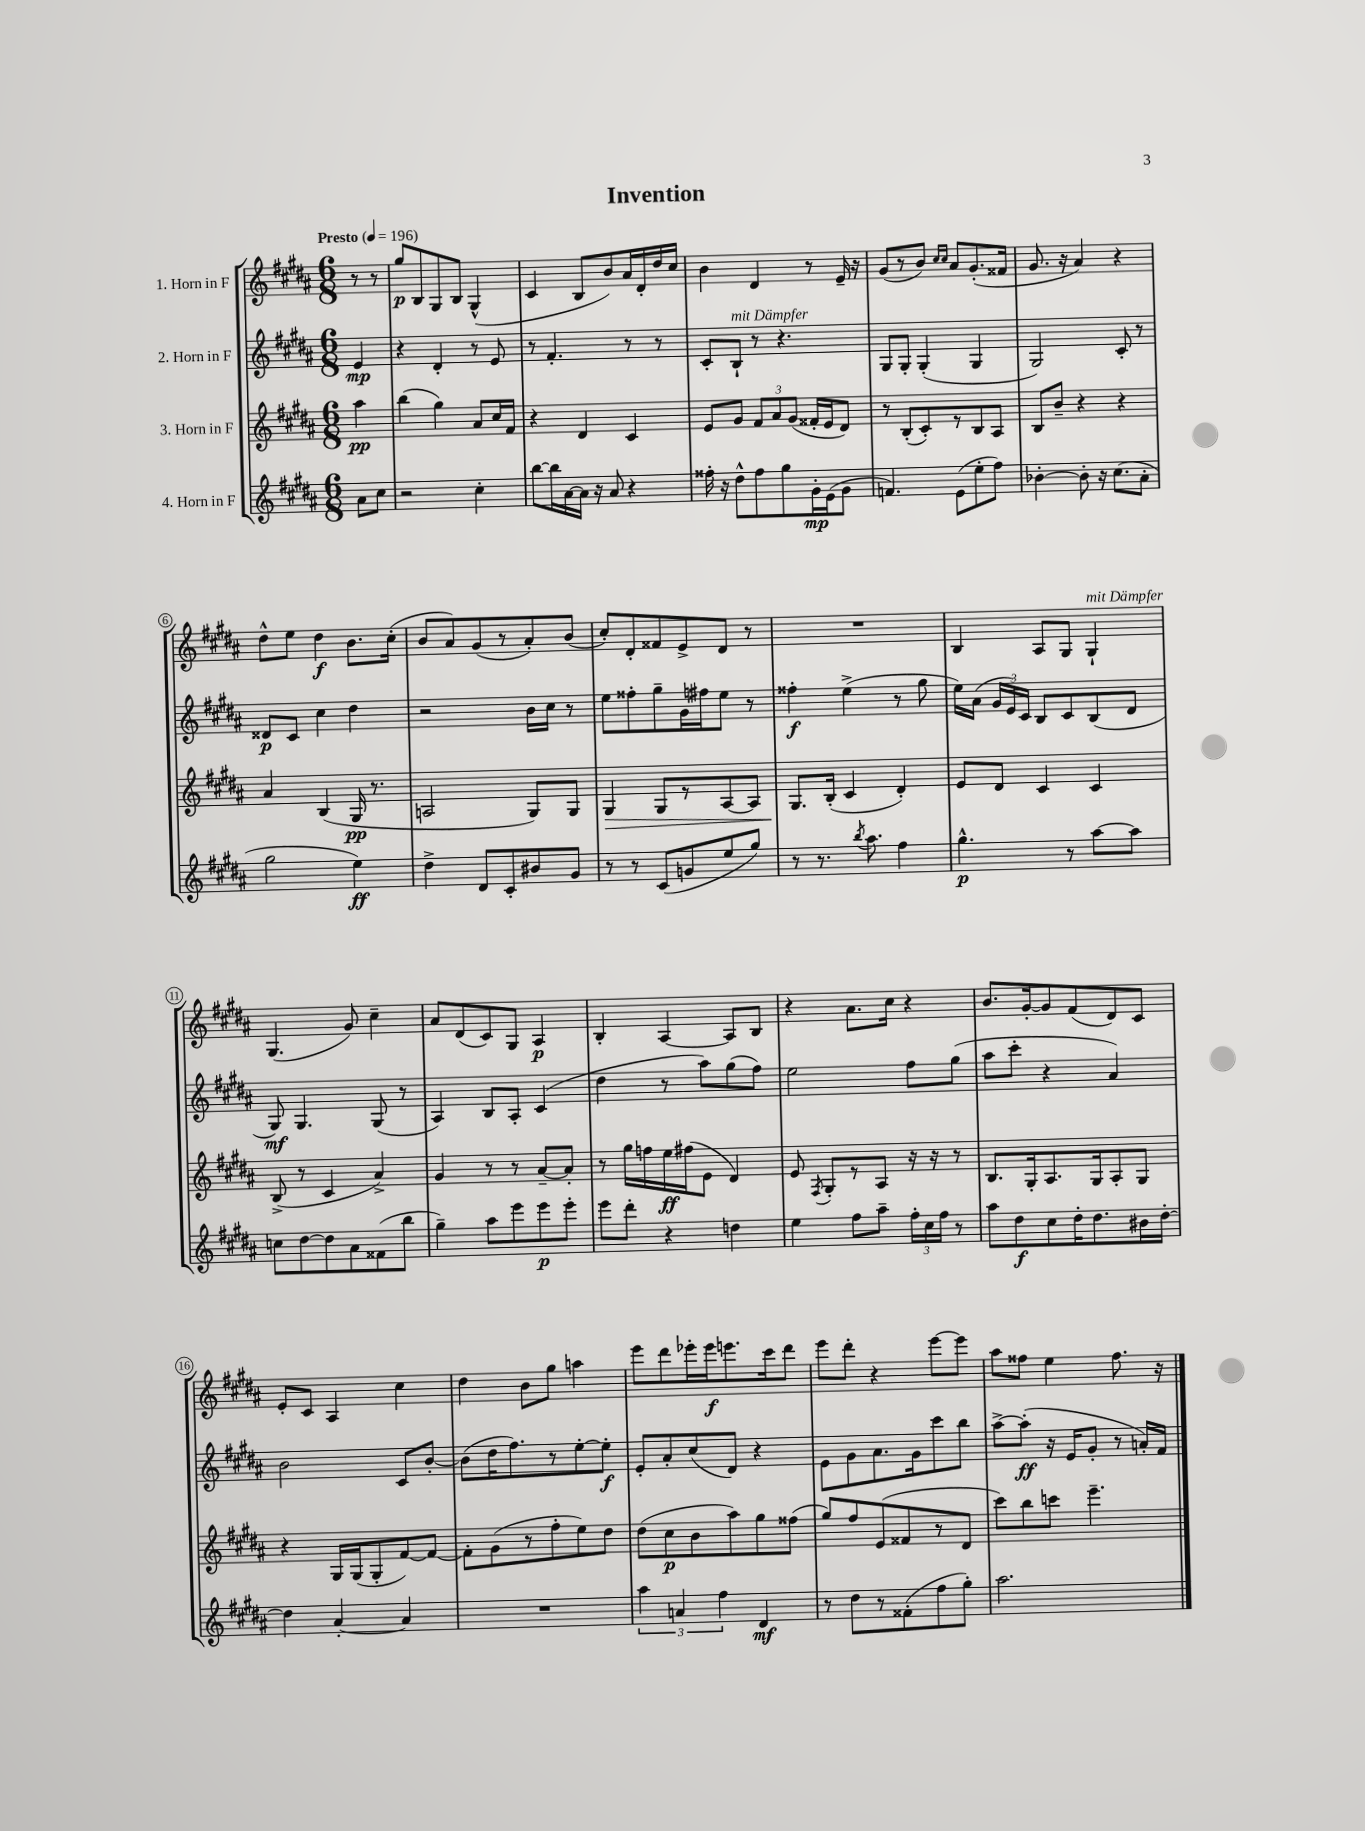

**kern	**dynam	**kern	**dynam	**kern	**dynam	**kern	**dynam
*part4	*part4	*part3	*part3	*part2	*part2	*part1	*part1
*staff4	*staff4	*staff3	*staff3	*staff2	*staff2	*staff1	*staff1
*I"4. Horn in F	*	*I"3. Horn in F	*	*I"2. Horn in F	*	*I"1. Horn in F	*
*clefG2	*	*clefG2	*	*clefG2	*	*clefG2	*
*k[f#c#g#d#a#]	*	*k[f#c#g#d#a#]	*	*k[f#c#g#d#a#]	*	*k[f#c#g#d#a#]	*
*M6/8	*	*M6/8	*	*M6/8	*	*M6/8	*
*MM196	*	*MM196	*	*MM196	*	*MM196	*
=	=	=	=	=	=	=	=
!	!	!	!	!	!	!LO:TX:a:B:t=Presto	!
8a#\L	.	4aa#\	pp	4e/	mp	8r	.
8cc#\J	.	.	.	.	.	8r	.
=1	=1	=1	=1	=1	=1	=1	=1
2r	.	(4bb\	.	4r	.	8gg#/L	p
.	.	.	.	.	.	8B/	.
.	.	4gg#\)	.	4d#'/	.	8G#/	.
.	.	.	.	.	.	8B/J	.
4cc#'\	.	8a#/L	.	8r	.	(4G#^^/	.
.	.	16cc#/L	.	8e/	.	.	.
.	.	16f#/JJ	.	.	.	.	.
=2	=2	=2	=2	=2	=2	=2	=2
[8bb\L	.	4r	.	8r	.	4c#/	.
16bb\L]	.	.	.	4.f#'/	.	.	.
[16a#\	.	.	.	.	.	.	.
16a#\JJ]	.	4d#/	.	.	.	8B/L	.
16r	.	.	.	.	.	.	.
8a#/	.	.	.	.	.	8b/)	.
4r	.	4c#/	.	8r	.	16a#/L	.
.	.	.	.	.	.	16d#'/	.
.	.	.	.	8r	.	16dd#/	.
.	.	.	.	.	.	16cc#/JJ	.
=3	=3	=3	=3	=3	=3	=3	=3
16ff##X'\	.	8e/L	.	8c#'/L	.	4b\	.
16r	.	.	.	.	.	.	.
!	!	!	!	!LO:TX:a:i:t=mit Dämpfer	!	!	!
8dd#^^\L	.	8g#/J	.	8B`/J	.	.	.
8ff##\	.	12f#/L	.	8r	.	4d#/	.
.	.	12a#/	.	.	.	.	.
8gg#\	.	.	.	4.r	.	.	.
.	.	(12g#/J	.	.	.	.	.
16g#'\L	mp	16f##X'/LL	.	.	.	8r	.
(16e\J	.	16e/J	.	.	.	.	.
8g#\J	.	8d#/J)	.	.	.	16e~/	.
.	.	.	.	.	.	16r	.
=4	=4	=4	=4	=4	=4	=4	=4
4.fn/)	.	8r	.	8G#/L	.	(8g#/L	.
.	.	(8B'/L	.	8G#'/J	.	8r	.
.	.	8c#'/)	.	(4G#'/	.	8b/J)	.
.	.	.	.	.	.	16qqcc#/LL	.
.	.	.	.	.	.	16qqcc#/JJ	.
(8e\L	.	8r	.	.	.	8a#/L	.
8ee'\	.	8B/	.	4G#/	.	(8.g#'/	.
8ff#\J)	.	8A#/J	.	.	.	.	.
.	.	.	.	.	.	16f##X/Jk	.
=5	=5	=5	=5	=5	=5	=5	=5
[4b-X'\	.	8B/L	.	2G#/)	.	8.g#/	.
.	.	8b~/J	.	.	.	.	.
.	.	.	.	.	.	16r	.
8b-'\]	.	4r	.	.	.	4a#/)	.
16r	.	.	.	.	.	.	.
(8.cc#\L	.	.	.	.	.	.	.
.	.	4r	.	8c#'/	.	4r	.
8a#'\J	.	.	.	8r	.	.	.
!!LO:LB:g=z
=6	=6	=6	=6	=6	=6	=6	=6
2gg#\	.	4a#/	.	8d##X/L	p	8dd#^^\L	.
.	.	.	.	8c#/J	.	8ee\J	.
.	.	(4B/	.	4cc#\	.	4dd#\	f
4ee\)	ff	16G#/	pp	4dd#\	.	8.b\L	.
.	.	8.r	.	.	.	.	.
.	.	.	.	.	.	(16cc#'\Jk	.
=7	=7	=7	=7	=7	=7	=7	=7
4dd#^\	.	2An/	.	2r	.	8b/L	.
.	.	.	.	.	.	8a#/)	.
8d#/L	.	.	.	.	.	(8g#/	.
8c#'/	.	.	.	.	.	8r	.
8b#X/	.	8G#/L)	.	16b\LL	.	8a#'/)	.
.	.	.	.	16cc#\JJ	.	.	.
8g#/J	.	8G#/J	.	8r	.	(8b/J	.
=8	=8	=8	=8	=8	=8	=8	=8
!	!	!	!LO:HP:b	!	!	!	!
8r	.	4G#/	>	8ee\L	.	8cc#'/L)	.
8r	.	.	.	8ff##X'\	.	8d#'/	.
(8c#/L	.	8G#/L	.	8gg#~\	.	8f##X/	.
8gn/	.	8r	.	16g#\L	.	8e^/	.
.	.	.	.	16ff#X\J	.	.	.
8ee/	.	[8A#/	.	8ee\J	.	8d#/J	.
8gg#/J)	.	8A#/J]	.	8r	.	8r	.
=9	=9	=9	=9	=9	=9	=9	=9
8r	.	8.G#/L	.	4ff##X'\	f	2.r	.
8.r	.	.	.	.	.	.	.
.	.	(16B'/Jk	]	.	.	.	.
.	.	4c#/	.	(4ee^\	.	.	.
8qbb/	.	.	.	.	.	.	.
8.aa#\	.	.	.	.	.	.	.
4ff#\	.	4d#'/)	.	8r	.	.	.
.	.	.	.	8gg#\	.	.	.
=10	=10	=10	=10	=10	=10	=10	=10
4.gg#^^\	p	8e/L	.	16ee\LL)	.	4B/	.
.	.	.	.	(16a#\JJ	.	.	.
.	.	8d#/J	.	24g#/LL	.	.	.
.	.	.	.	24e/)	.	.	.
.	.	.	.	24c#/JJ	.	.	.
.	.	4c#/	.	8B/L	.	8A#/L	.
8r	.	.	.	8c#/	.	8G#/J	.
!	!	!	!	!	!	!LO:TX:a:i:t=mit Dämpfer	!
[8aa#\L	.	4c#/	.	(8B/	.	4G#`/	.
8aa#\J]	.	.	.	8d#/J	.	.	.
!!LO:LB:g=z
=11	=11	=11	=11	=11	=11	=11	=11
8ccn\L	.	(8B^/	.	8G#/)	mf	(4.G#/	.
[8dd#\	.	8r	.	4.G#/	.	.	.
8dd#\]	.	4c#/	.	.	.	.	.
8a#\	.	.	.	.	.	8g#/)	.
(8f##X\	.	4a#^/)	.	(8G#/	.	4cc#~\	.
8bb\J	.	.	.	8r	.	.	.
=12	=12	=12	=12	=12	=12	=12	=12
4gg#~\)	.	4g#/	.	4A#/)	.	8a#/L	.
.	.	.	.	.	.	(8d#/	.
8aa#\L	.	8r	.	8B/L	.	8c#/)	.
8eee\	.	8r	.	8A#'/J	.	8G#/J	.
8eee\	p	[8a#~/L	.	(4c#/	.	4A#/	p
8eee'\J	.	8a#'/J]	.	.	.	.	.
=13	=13	=13	=13	=13	=13	=13	=13
8eee\L	.	8r	.	4dd#\	.	4B'/	.
8ddd#'\J	.	16gg#\LL	.	.	.	.	.
.	.	16ffn\	.	.	.	.	.
4r	.	16ee\	ff	8r	.	[4A#/	.
.	.	(16ff#X\J	.	.	.	.	.
.	.	8e\J	.	8aa#\L)	.	.	.
4ddn\	.	4d#/)	.	(8gg#\	.	8A#/L]	.
.	.	.	.	8ff#\J)	.	8B/J	.
=14	=14	=14	=14	=14	=14	=14	=14
4ee\	.	8e/	.	2ee\	.	4r	.
.	.	8qF#/	.	.	.	.	.
.	.	8G#'/L	.	.	.	.	.
8ff#\L	.	8r	.	.	.	8.a#\L	.
8aa#~\J	.	8A#/J	.	.	.	.	.
.	.	.	.	.	.	16cc#\Jk	.
24ff#'\LL	.	16r	.	8ff#\L	.	4r	.
24cc#\	.	.	.	.	.	.	.
.	.	16r	.	.	.	.	.
24ff#\JJ	.	.	.	.	.	.	.
8r	.	8r	.	(8gg#\J	.	.	.
=15	=15	=15	=15	=15	=15	=15	=15
8aa#\L	.	8.B/L	.	8aa#\L	.	8.b/L	.
8dd#\	f	.	.	8ccc#'\J	.	.	.
.	.	16G#'/k	.	.	.	[16g#'/k	.
8cc#\	.	8.A#/	.	4r	.	8g#/]	.
16dd#'\K	.	.	.	.	.	(8f#/	.
8.dd#\	.	16G#/k	.	.	.	.	.
.	.	8A#'/	.	4a#/)	.	8d#/)	.
16b#X\L	.	8G#/J	.	.	.	8c#/J	.
[16dd#'\JJ	.	.	.	.	.	.	.
!!LO:LB:g=z
=16	=16	=16	=16	=16	=16	=16	=16
4dd#\]	.	4r	.	2b\	.	8e'/L	.
.	.	.	.	.	.	8c#/J	.
[4a#'/	.	16G#/LL	.	.	.	4A#/	.
.	.	(16G#/J	.	.	.	.	.
.	.	8G#'/	.	.	.	.	.
4a#/]	.	[8f#/)	.	8c#/L	.	4cc#\	.
.	.	8f#/J_	.	[8b'/J	.	.	.
=17	=17	=17	=17	=17	=17	=17	=17
2.r	.	8f#'\L]	.	(8b\L]	.	4dd#\	.
.	.	(8g#\	.	16dd#\K	.	.	.
.	.	.	.	8.ff#\)	.	.	.
.	.	8r	.	.	.	8b\L	.
.	.	8ff#'\	.	8r	.	8gg#\J	.
.	.	8ee\)	.	[8ee'\	.	4aan\	.
.	.	8dd#\J	.	8ee'\J]	f	.	.
=18	=18	=18	=18	=18	=18	=18	=18
6aa#\	.	(8dd#\L	.	8e'/L	.	8eee\L	.
.	.	8cc#\	p	8a#'/	.	8ddd#\	.
6an/	.	.	.	.	.	.	.
.	.	8b\	.	(8cc#/	.	16eee-X'\L	.
.	.	.	.	.	.	16eee-\J	f
6ff#\	.	.	.	.	.	.	.
.	.	8aa#\)	.	8d#/J)	.	8.eeen\	.
4d#/	mf	8gg#\	.	4r	.	.	.
.	.	.	.	.	.	16ccc#\k	.
.	.	(8ff##X\J	.	.	.	8ddd#\J	.
=19	=19	=19	=19	=19	=19	=19	=19
8r	.	8gg#/L)	.	8e\L	.	8eee\L	.
8dd#\L	.	8ff#/	.	8g#\	.	8ddd#'\J	.
8r	.	(8e/	.	8.a#\	.	4r	.
(8f##X'\	.	8f##X/	.	.	.	.	.
.	.	.	.	16g#\k	.	.	.
8ff#\	.	8r	.	8ccc#\	.	[8eee\L	.
8gg#'\J)	.	8d#/J	.	8bb\J	.	8eee\J]	.
=20	=20	=20	=20	=20	=20	=20	=20
2.aa#\	.	8ccc#\L)	.	[8aa#^\L	.	8aa#\L	.
.	.	8bb\	.	(8aa#'\J]	ff	8ff##X\J	.
.	.	8cccn\J	.	16r	.	4ee\	.
.	.	.	.	16e/KL	.	.	.
.	.	4.eee~\	.	8g#'/J	.	.	.
.	.	.	.	8r	.	8.ff##\	.
.	.	.	.	16an'/LL)	.	.	.
.	.	.	.	16f#/JJ	.	16r	.
==	==	==	==	==	==	==	==
*-	*-	*-	*-	*-	*-	*-	*-
